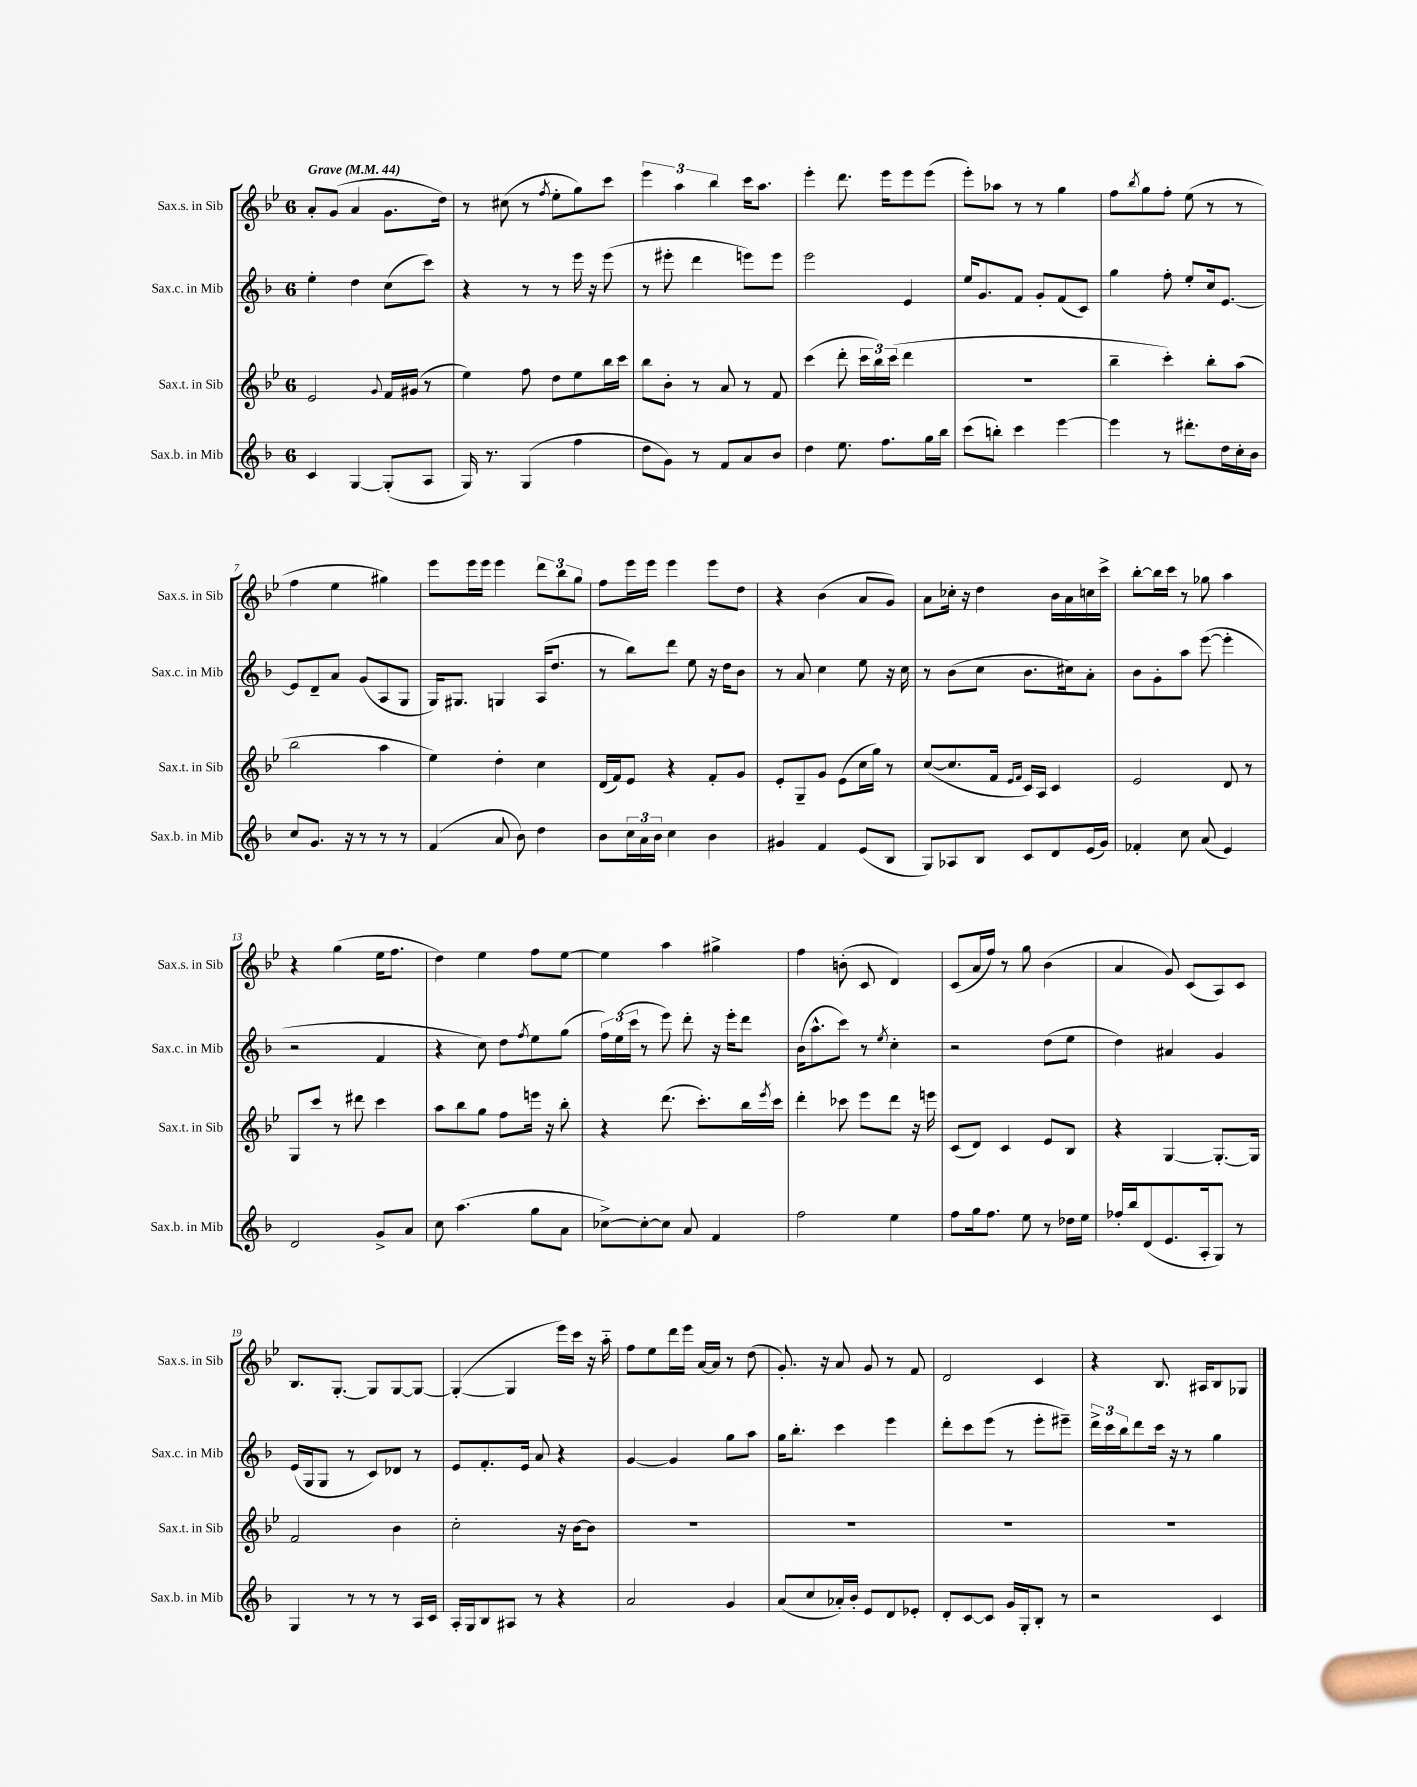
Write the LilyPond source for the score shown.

<<
\new StaffGroup <<
\new Staff = "s0" \with { instrumentName = "Sax.s. in Sib" shortInstrumentName = "Sax.s. in Sib" } {
    \clef treble \key bes \major \once \override Staff.TimeSignature.style = #'single-digit \time 6/8 \tempo "Grave" 4 = 44
    a'8-. g'8( a'4 g'8. d''16) |
    r8 cis''8( r8 \acciaccatura { f''8 } ees''8-. g''8) c'''8 |
    \tuplet 3/2 { ees'''4 a''4 bes''4 } c'''16 a''8. |
    ees'''4-. d'''8. ees'''16 ees'''8 ees'''8( |
    ees'''8-.) aes''8 r8 r8 g''4 |
    f''8 \acciaccatura { bes''8 } g''8 f''8-. ees''8( r8 r8 |
    f''4 ees''4 gis''4) |
    ees'''8 ees'''16 ees'''16 ees'''4 \tuplet 3/2 { d'''8 bes''8 g''8 } |
    f''8 ees'''16 ees'''16 ees'''4 ees'''8 d''8 |
    r4 bes'4( a'8 g'8) |
    a'8 ces''16-. r16 d''4 bes'16 a'16 c''16 c'''16-> |
    bes''8~-. bes''16 c'''16 r8 ges''8 a''4 |
    r4 g''4( ees''16 f''8. |
    d''4) ees''4 f''8 ees''8~ |
    ees''4 a''4 gis''4-> |
    f''4 b'8-.( c'8 d'4) |
    c'8( a'16 f''16) r8 g''8 bes'4( |
    a'4 g'8) c'8( a8) c'8 |
    bes8. g8.~-. g8 g8~ g8~ |
    g4~-.( g4 ees'''16) c'''16 r16 a''16-_ |
    f''8 ees''8 d'''16 ees'''16 a'16~ a'16 r8 d''8( |
    g'8.-.) r16 a'8 g'8 r8 f'8 |
    d'2 c'4 |
    r4 bes8. ais16 bes8 ges8 \bar "|." |
}
\new Staff = "s1" \with { instrumentName = "Sax.c. in Mib" shortInstrumentName = "Sax.c. in Mib" } {
    \clef treble \key f \major \once \override Staff.TimeSignature.style = #'single-digit \time 6/8
    e''4-. d''4 c''8( c'''8) |
    r4 r8 r8 e'''16 r16 e'''8( |
    r8 eis'''8-. d'''4 e'''8) e'''8 |
    e'''2 e'4 |
    e''16 g'8. f'8 g'8-. f'8( c'8) |
    g''4 f''8-. e''8-. c''16 e'8.~ |
    e'8 d'8-- a'8 g'8( a8 g8 |
    g16) gis8. g4 a16( d''8. |
    r8 bes''8) d'''8 e''8 r16 d''16 bes'8 |
    r8 a'8 c''4 e''8 r16 c''16 |
    r8 bes'8( c''8 bes'8. cis''16) a'8-. |
    bes'8 g'8-. a''8 e'''8~( e'''4-. |
    r2 f'4 |
    r4 c''8) d''8 \acciaccatura { f''8 } e''8 g''8( |
    \tuplet 3/2 { f''16) e''16( c'''16 } r8 e'''8) d'''8-. r16 e'''16-. d'''8 |
    bes'16( a''8.-^ c'''8) r8 \acciaccatura { e''8 } c''4-. |
    r2 d''8( e''8 |
    d''4) ais'4 g'4 |
    e'16( g16 g8 r8 c'8) des'8 r8 |
    e'8 f'8.-. e'16 a'8 r4 |
    g'4~ g'4 g''8 a''8 |
    g''16 bes''8.-. c'''4 e'''4 |
    d'''8-. c'''8 e'''8( r8 e'''8-. eis'''8--) |
    \tuplet 3/2 { d'''16-> c'''16 bes''16 } d'''8 c'''16 r16 r8 g''4 \bar "|." |
}
\new Staff = "s2" \with { instrumentName = "Sax.t. in Sib" shortInstrumentName = "Sax.t. in Sib" } {
    \clef treble \key bes \major \once \override Staff.TimeSignature.style = #'single-digit \time 6/8
    ees'2 \appoggiatura { g'8 } f'16 gis'16( r8 |
    ees''4) f''8 d''8 ees''8 bes''16 c'''16 |
    bes''8 bes'8-. r8 a'8 r8 f'8 |
    c'''4( d'''8-. \tuplet 3/2 { c'''16 bes''16) c'''16( } d'''4 |
    R2. |
    bes''4-- c'''4-.) bes''8-. a''8( |
    bes''2 a''4 |
    ees''4) d''4-. c''4 |
    d'16( f'16) ees'8 r4 f'8-. g'8 |
    ees'8-. g8-- g'8 ees'8( c''16 g''16) r8 |
    c''8~( c''8. f'16 \grace { ees'16 f'16 } c'16) a16 c'4 |
    ees'2 d'8 r8 |
    g8 c'''8 r8 dis'''8 c'''4 |
    a''8 bes''8 g''8 f''8 e'''16 r16 bes''8-. |
    r4 d'''8.( c'''8.-.) bes''16 \acciaccatura { ees'''8 } c'''16 |
    d'''4-. ces'''8 ees'''8 d'''8 r16 e'''16 |
    c'8( d'8) c'4 ees'8 bes8 |
    r4 g4~ g8.~-. g16 |
    f'2 bes'4 |
    c''2-. r16 bes'16~ bes'8 |
    R2. |
    R2. |
    R2. |
    R2. \bar "|." |
}
\new Staff = "s3" \with { instrumentName = "Sax.b. in Mib" shortInstrumentName = "Sax.b. in Mib" } {
    \clef treble \key f \major \once \override Staff.TimeSignature.style = #'single-digit \time 6/8
    c'4 g4~ g8-.( a8 |
    g16) r8. g4( f''4 |
    d''8 g'8) r8 f'8 a'8 bes'8 |
    d''4 e''8. f''8. g''16 bes''16 |
    c'''8( b''8-.) c'''4 e'''4~ |
    e'''4 r8 dis'''8.-. d''16 c''16-. bes'16 |
    c''8 g'8. r16 r8 r8 r8 |
    f'4( a'8 bes'8) d''4 |
    bes'8 \tuplet 3/2 { c''16 a'16 bes'16 } c''4 bes'4 |
    gis'4 f'4 e'8( bes8 |
    g8) aes8 bes8 c'8 d'8 e'16( g'16) |
    fes'4-. c''8 a'8( e'4) |
    d'2 g'8-> a'8 |
    c''8 a''4.( g''8 a'8 |
    ces''8~->) ces''8~-. ces''8 a'8 f'4 |
    f''2 e''4 |
    f''8 g''16 f''8. e''8 r8 des''16 e''16 |
    fes''16-. bes''16 d'8( e'8. a16-. g8) r8 |
    g4 r8 r8 r8 a16 c'16 |
    a16-. g16 bes8 ais8 r8 r4 |
    a'2 g'4 |
    a'8( c''8 aes'16-.) bes'16-. e'8 d'8 ees'8-. |
    d'8-. c'8~ c'8 g'16 g16-. bes8-. r8 |
    r2 c'4 \bar "|." |
}
>>
>>
